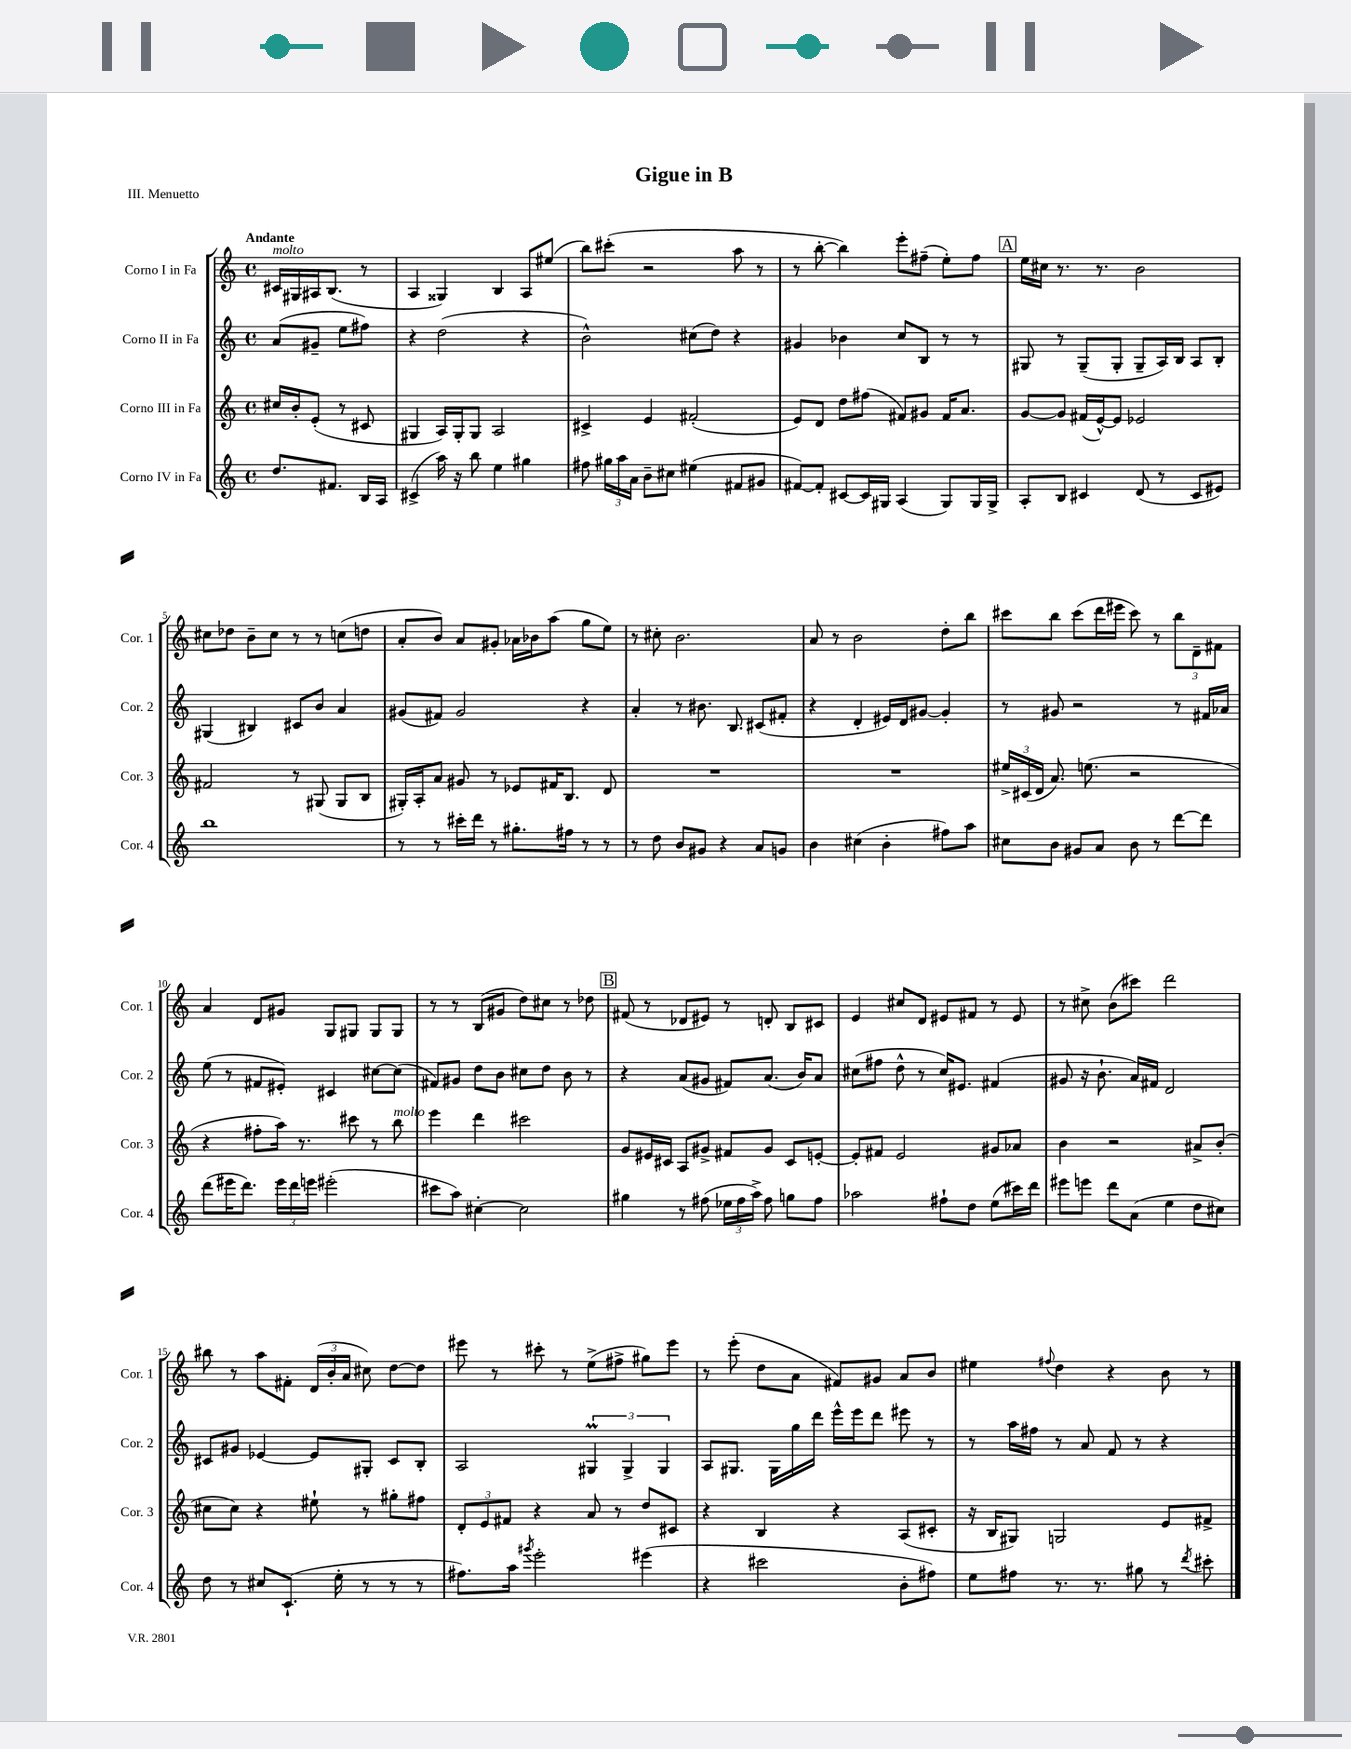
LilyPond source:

\header { title = "Gigue in B" piece = "III. Menuetto" }
<<
\new StaffGroup <<
\new Staff = "s0" \with { instrumentName = "Corno I in Fa" shortInstrumentName = "Cor. 1" } {
    \clef treble \key c \major \defaultTimeSignature \time 4/4 \partial 2 \tempo "Andante"
    \autoBeamOff cis'16[^\markup { \italic "molto" } gis16 ais16 b8.]( r8 |
    a4 gisis4) b4 a8[ eis''8]( |
    b''8[) cis'''8]-.( r2 a''8 r8 |
    r8 b''8~-. b''4) e'''8[-. fis''8]--( e''8[-.) fis''8] |
    \mark \markup { \box "A" } e''16[ cis''16] r8. r8. b'2 |
    cis''8[ des''8] b'8[-- cis''8] r8 r8 c''8[( d''8] |
    a'8[-. b'8]) a'8[ gis'8]-. aes'16[ bes'16 a''8]( g''8[ e''8]) |
    r8 cis''8-. b'2. |
    a'8 r8 b'2 d''8[-. b''8] |
    cis'''8[ b''8] cis'''8[( d'''16 eis'''16] cis'''8) r8 \tuplet 3/2 { b''8[ d'8-- fis'8] } |
    a'4 d'8[ gis'8] g8[ gis8] gis8[ gis8] |
    r8 r8 b8[( gis'8] d''8[) cis''8] r8 des''8 |
    \mark \markup { \box "B" } fis'8( r8 des'8[ eis'8]) r8 d'8-. b8[ cis'8] |
    e'4 cis''8[ d'8] eis'8[ fis'8] r8 eis'8 |
    r8 cis''8-> b'8[( cis'''8]) d'''2 |
    bis''8 r8 a''8[ fis'8]-. \tuplet 3/2 { d'16[( b'16-. a'16] } cis''8) d''8[~ d''8] |
    eis'''8 r8 cis'''8-. r8 e''8[->( fis''8]-> gis''8[) eis'''8] |
    r8 e'''8-.( d''8[ a'8] fis'8[) gis'8] a'8[ b'8] |
    eis''4 \appoggiatura { fis''8 } d''4 r4 b'8 r8 \bar "|." |
}
\new Staff = "s1" \with { instrumentName = "Corno II in Fa" shortInstrumentName = "Cor. 2" } {
    \clef treble \key c \major \defaultTimeSignature \time 4/4 \partial 2
    \autoBeamOff a'8[( gis'8]-- e''8[ fis''8]) |
    r4 d''2( r4 |
    b'2-^) cis''8[( d''8]) r4 |
    gis'4 bes'4 c''8[ b8] r8 r8 |
    \mark \markup { \box "A" } gis8 r8 gis8[--( gis8]-. gis8[-- a16) b16] a8[ b8]-. |
    gis4( bis4) cis'8[ b'8] a'4 |
    gis'8[( fis'8]) gis'2 r4 |
    a'4-. r8 bis'8. b8. cis'8[( fis'8]-. |
    r4 d'4-. eis'16[) d'16 gis'8]~ gis'4-. |
    r8 gis'8 r2 r8 fis'16[ aes'16] |
    e''8( r8 fis'8[ eis'8]-.) cis'4 cis''8[~ cis''8]( |
    fis'8[) gis'8] d''8[ b'8] cis''8[ d''8] b'8 r8 |
    \mark \markup { \box "B" } r4 a'8[( gis'8] fis'8[) a'8.]( b'16[) a'8] |
    cis''8[( fis''8] d''8-^ r8 cis''16[) eis'8.] fis'4( |
    gis'8 r16 b'8.-! a'16[) fis'16] d'2 |
    cis'8[ gis'8] ees'4~ ees'8[ gis8]-. cis'8[ b8]-. |
    a2 \tuplet 3/2 { gis4\prall gis4-> gis4 } |
    a8[ gis8.] gis16[ g''16 d'''16] e'''16[-^ e'''16 d'''8] eis'''8 r8 |
    r8 a''16[ fis''16] r8 a'8 f'8 r8 r4 \bar "|." |
}
\new Staff = "s2" \with { instrumentName = "Corno III in Fa" shortInstrumentName = "Cor. 3" } {
    \clef treble \key c \major \defaultTimeSignature \time 4/4 \partial 2
    \autoBeamOff cis''16[ b'16-. e'8]-.( r8 cis'8 |
    gis4 a16[) gis16-. gis8] a2 |
    cis'4-> e'4 fis'2-.( |
    e'8[) d'8] d''8[ fis''8]( fis'8[) gis'8] fis'16[ a'8.] |
    \mark \markup { \box "A" } g'8[~ g'8] fis'16[( e'16~-^) e'8] ees'2 |
    fis'2 r8 gis8( gis8[ b8] |
    gis16[-.) a16-. a'8] gis'8 r8 ees'8[ fis'16 b8.] d'8 |
    R1 |
    R1 |
    \tuplet 3/2 { eis''16[-> cis'16( d'16] } a'8.) e''8.( r2 |
    r4 fis''8[-. a''16]) r8. cis'''8 r8 b''8^\markup { \italic "molto" } |
    e'''4 d'''4 cis'''2 |
    \mark \markup { \box "B" } g'8[ eis'16 cis'16] a8[ gis'8]-> fis'8[ gis'8] cis'8[ e'8]~-. |
    e'8[-. fis'8] e'2 gis'8[ aes'8] |
    b'4 r2 ais'8[-> b'8]-.( |
    cis''8[ cis''8]) r4 eis''8-! r8 gis''8[-. fis''8] |
    \tuplet 3/2 { d'8[-. e'8 fis'8] } r4 a'8 r8 d''8[ cis'8] |
    r4 b4 r4 a8[( cis'8]-. |
    r16 b16[ gis8]) g2 e'8[ fis'8]-> \bar "|." |
}
\new Staff = "s3" \with { instrumentName = "Corno IV in Fa" shortInstrumentName = "Cor. 4" } {
    \clef treble \key c \major \defaultTimeSignature \time 4/4 \partial 2
    \autoBeamOff d''8.[ fis'8.] b16[ a16] |
    cis'4->( a''16) r16 b''8 e''4 gis''4 |
    fis''8 \tuplet 3/2 { gis''16[ a''16 a'16] } b'8[-- cis''8] eis''4( fis'8[ gis'8] |
    fis'8[~) fis'8]-. cis'8[~ cis'16 gis16] a4( gis8[) gis16 gis16]-> |
    \mark \markup { \box "A" } a8[-. b8] cis'4 d'8( r8 cis'8[ eis'8]) |
    b''1 |
    r8 r8 cis'''16[-. d'''16] r8 gis''8.[-. fis''16] r8 r8 |
    r8 d''8 b'8[ gis'8] r4 a'8[ g'8] |
    b'4 cis''4( b'4-. fis''8[) a''8] |
    cis''8[ b'8] gis'8[ a'8] b'8 r8 d'''8[~ d'''8] |
    d'''8[( eis'''16 d'''8.]) \tuplet 3/2 { eis'''16[ d'''16 e'''16] } eis'''2-.( |
    cis'''8[ a''8]) cis''4~-. cis''2 |
    \mark \markup { \box "B" } gis''4 r8 fis''8( \tuplet 3/2 { ees''16[ fis''16 a''16]->) } fis''8 g''8[ fis''8] |
    aes''2 fis''8[-! d''8] e''8[( cis'''16) d'''16] |
    eis'''8[ e'''8] d'''8[ a'8]( e''4 d''8[ cis''8]) |
    d''8 r8 cis''8[ c'8.]-!( e''16-. r8 r8 r8 |
    fis''8.[) a''16] \acciaccatura { gis'''8 } e'''2-. eis'''4( |
    r4 cis'''2 b'8[-. fis''8]) |
    e''8[ fis''8] r8. r8. gis''8 r8 \acciaccatura { d'''8 } cis'''8-. \bar "|." |
}
>>
>>
